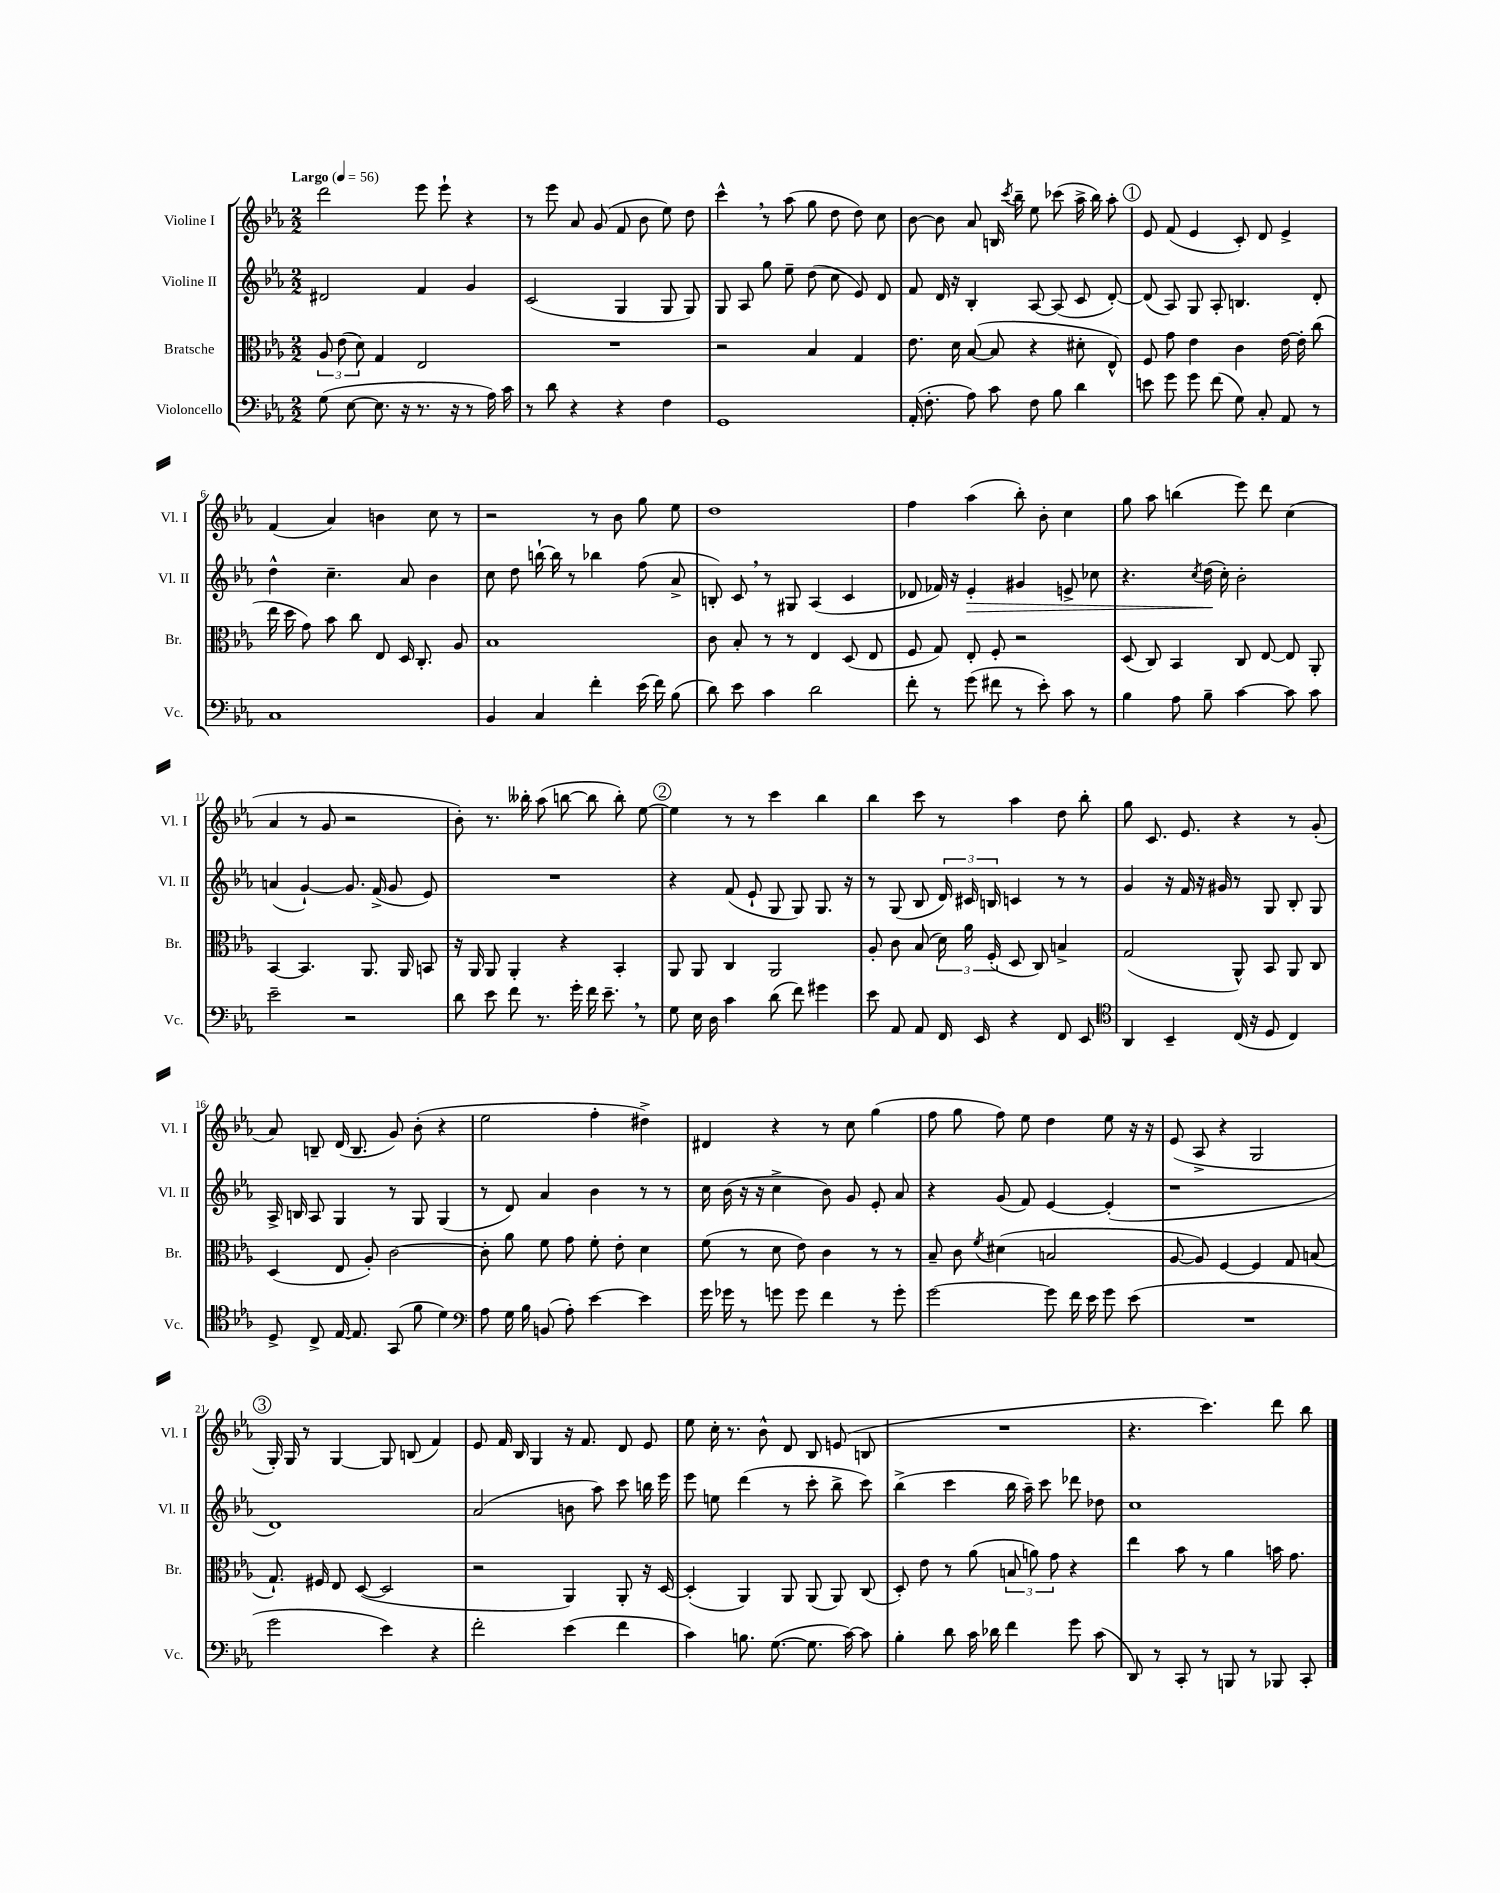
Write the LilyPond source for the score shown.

<<
\new StaffGroup <<
\new Staff = "s0" \with { instrumentName = "Violine I" shortInstrumentName = "Vl. I" } {
    \clef treble \key ees \major \numericTimeSignature \time 2/2 \tempo "Largo" 4 = 56
    \autoBeamOff d'''2 ees'''8 ees'''8-! r4 |
    r8 ees'''8 aes'8 g'8( f'8 bes'8 ees''8) d''8 |
    c'''4-^ \breathe r8 aes''8( g''8 d''8 d''8) c''8 |
    bes'8~ bes'8 aes'8 b16 \acciaccatura { c'''8 } bes''16-- ees''8 ces'''8( aes''16-> bes''16) aes''8-. |
    \mark \markup { \circle "1" } ees'8 f'8( ees'4 c'8-.) d'8 ees'4-> |
    f'4( aes'4) b'4 c''8 r8 |
    r2 r8 bes'8 g''8 ees''8 |
    d''1 |
    f''4 aes''4( bes''8-.) bes'8-. c''4 |
    g''8 aes''8 b''4( ees'''8) d'''8 c''4( |
    aes'4 r8 g'8 r2 |
    bes'8-.) r8. beses''16-. aes''8( b''8~ b''8 b''8-.) ees''8~ |
    \mark \markup { \circle "2" } ees''4 r8 r8 c'''4 bes''4 |
    bes''4 c'''8 r8 aes''4 d''8 bes''8-. |
    g''8 c'8. ees'8. r4 r8 g'8-.( |
    aes'8) b8-- d'16( b8. g'8) bes'8-.( r4 |
    ees''2 f''4-. dis''4->) |
    dis'4 r4 r8 c''8 g''4( |
    f''8 g''8 f''8) ees''8 d''4 ees''8 r16 r16 |
    ees'8( aes8-> r4 g2 |
    \mark \markup { \circle "3" } g16-.) g16 r8 g4~ g8 b8( f'4) |
    ees'8 f'16 bes16 g4 r16 f'8. d'8 ees'8 |
    ees''8 c''16-. r8. bes'8-^ d'8 bes8 e'8( b8 |
    R1 |
    r4. c'''4.) d'''8 bes''8 \bar "|." |
}
\new Staff = "s1" \with { instrumentName = "Violine II" shortInstrumentName = "Vl. II" } {
    \clef treble \key ees \major \numericTimeSignature \time 2/2
    \autoBeamOff dis'2 f'4 g'4 |
    c'2( g4 g8 g8) |
    g8 aes8 g''8 ees''8-- d''8( c''8 ees'8) d'8 |
    f'8 d'16 r16 bes4-. aes8~ aes8( c'8 d'8~-.) |
    \mark \markup { \circle "1" } d'8( aes8) g8 aes8-. b4. d'8-. |
    d''4-^ c''4.-- aes'8 bes'4 |
    c''8 d''8 b''16~-! b''16 r8 bes''4 f''8( aes'8-> |
    b8-.) c'8 \breathe r8 gis8 aes4( c'4 |
    des'8 fes'16) r16 ees'4-.\> gis'4 e'8-> ces''8 |
    r4. \acciaccatura { c''8 } d''16\!( c''16-.) bes'2-. |
    a'4( g'4~-!) g'8. f'16->( g'8 ees'8) |
    R1 |
    \mark \markup { \circle "2" } r4 f'8( ees'8-! g8 g8) g8. r16 |
    r8 g8( bes8 \tuplet 3/2 { d'16) cis'16 b16 } c'4 r8 r8 |
    g'4 r16 f'16 r16 gis'16 r8 g8 bes8-. g8 |
    aes16-> b16 aes8 g4 r8 g8 g4( |
    r8 d'8) aes'4 bes'4 r8 r8 |
    c''16 bes'16( r16 r16 c''4-> bes'8) g'8 ees'8-. aes'8 |
    r4 g'8( f'8) ees'4~ ees'4-.( |
    r1 |
    \mark \markup { \circle "3" } d'1) |
    aes'2( b'8 aes''8) c'''8 b''16 ees'''16 |
    ees'''8 e''8 d'''4( r8 c'''8-. bes''8-> c'''8) |
    bes''4->( c'''4 bes''16 aes''16--) c'''8 des'''8 des''8 |
    c''1 \bar "|." |
}
\new Staff = "s2" \with { instrumentName = "Bratsche" shortInstrumentName = "Br." } {
    \clef alto \key ees \major \numericTimeSignature \time 2/2
    \autoBeamOff \tuplet 3/2 { aes8 ees'8( d'8) } g4 ees2 |
    R1 |
    r2 bes4 g4 |
    ees'8. d'16 bes8~( bes8 r4 dis'8-. ees8-^) |
    \mark \markup { \circle "1" } f8 g'8 ees'4 c'4 ees'16~ ees'16-. c''8( |
    ees''16 d''16 g'8) bes'8 c''8 ees8 d16 c8.-. aes8 |
    bes1 |
    c'8 bes8-. r8 r8 ees4 d8( ees8 |
    f8 g8) ees8-. f8-. r2 |
    d8( c8) bes,4 c8 ees8~ ees8 aes,8-. |
    bes,4~ bes,4. aes,8. aes,16 b,8 |
    r16 aes,16 aes,8 aes,4-. r4 bes,4-. |
    \mark \markup { \circle "2" } aes,8 aes,8 c4 aes,2 |
    aes8-. c'8 bes8( \tuplet 3/2 { d'16) aes'16 f16-.( } d8 c8) b4-> |
    g2( aes,8-^) bes,8 aes,8 c8 |
    d4( ees8 aes8-.) c'2~ |
    c'8-. aes'8 f'8 g'8 f'8-. ees'8-. d'4 |
    f'8( r8 d'8 ees'8) c'4 r8 r8 |
    bes8-- c'8 \acciaccatura { f'8 } dis'4( b2 |
    aes8~ aes8) f4~ f4 g8 b8( |
    \mark \markup { \circle "3" } g8.-!) fis16 ees8 d8~( d2 |
    r2 aes,4) aes,8-. r16 d16~ |
    d4-.( aes,4) aes,8 aes,8( aes,8) c8( |
    d8-.) ees'8 r8 aes'8( \tuplet 3/2 { b8 a'8) g'8 } r4 |
    ees''4 bes'8 r8 aes'4 b'16 g'8. \bar "|." |
}
\new Staff = "s3" \with { instrumentName = "Violoncello" shortInstrumentName = "Vc." } {
    \clef bass \key ees \major \numericTimeSignature \time 2/2
    \autoBeamOff g8( ees8~ ees8. r16 r8. r16 r8 aes16) c'16 |
    r8 d'8 r4 r4 f4 |
    g,1 |
    aes,16-.( f8.-. aes8) c'8 f8 bes8 d'4 |
    \mark \markup { \circle "1" } e'8 g'8 g'8 f'8( g8) c8-. aes,8 r8 |
    c1 |
    bes,4 c4 f'4-. ees'16( f'16) bes8( |
    d'8) ees'8 c'4 d'2 |
    f'8-. r8 g'8( fis'8 r8 ees'8-.) c'8 r8 |
    bes4 aes8 bes8-- c'4~ c'8 c'8 |
    ees'2-- r2 |
    d'8 ees'8 f'8 r8. g'16-. f'16 ees'8.-- \breathe r8 |
    \mark \markup { \circle "2" } g8 ees16 d16 c'4 d'8( f'8) gis'4 |
    ees'8 aes,8 aes,8 f,16 ees,16 r4 f,8 ees,8 |
    \clef tenor aes,4 bes,4-- c16( r16 d8 c4) |
    d8-> c8-> ees16~ ees8. g,8( f'8 d'4) |
    \clef bass aes8 g16 bes16 b,8( aes8-.) ees'4~ ees'4 |
    g'16 ges'16 r8 g'8 g'8 f'4 r8 g'8-. |
    g'2~ g'8 f'16 ees'16 g'8 ees'8( |
    R1 |
    \mark \markup { \circle "3" } g'2 ees'4) r4 |
    f'2-. ees'4( f'4 |
    c'4) b8. g8.~( g8. c'16~) c'8 |
    bes4-. d'8 c'16 des'16 f'4 g'8 c'8( |
    d,8) r8 c,8-. r8 b,,8 r8 bes,,8 c,8-. \bar "|." |
}
>>
>>
